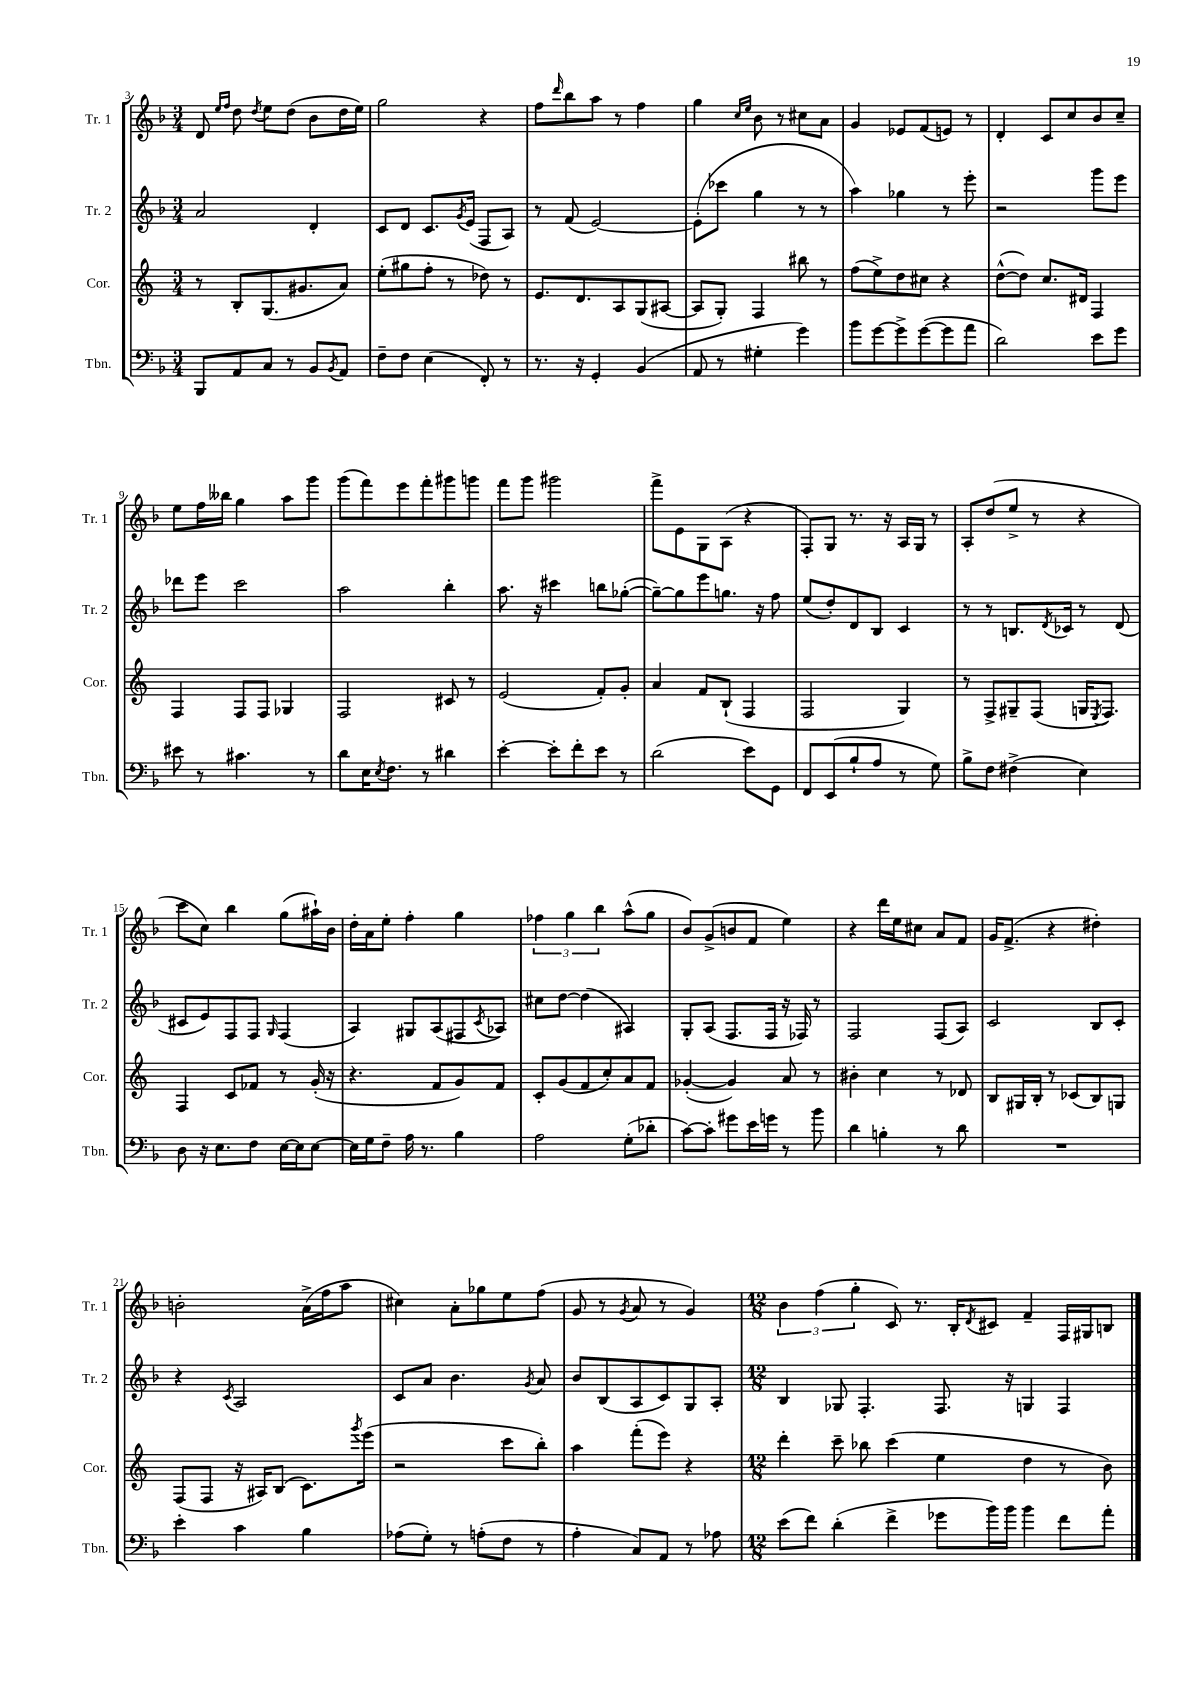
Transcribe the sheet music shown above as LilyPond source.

<<
\new StaffGroup <<
\new Staff = "s0" \with { instrumentName = "Tr. 1" shortInstrumentName = "Tr. 1" } {
    \clef treble \key f \major \numericTimeSignature \time 3/4
    d'8 \grace { e''16 f''16 } d''8 \acciaccatura { d''8 } e''8 d''8( bes'8 d''16 e''16) |
    g''2 r4 |
    f''8 \grace { d'''16 } bes''8 a''8 r8 f''4 |
    g''4 \grace { c''16 e''16 } bes'8 r8 cis''8 a'8 |
    g'4 ees'8 f'8( e'8) r8 |
    d'4-. c'8 c''8 bes'8 c''8-- |
    e''8 f''16 beses''16 g''4 a''8 g'''8 |
    g'''8( f'''8) e'''8 f'''8-. gis'''8 g'''8 |
    f'''8 g'''8 gis'''2 |
    f'''8-> e'8 g8 a8( r4 |
    f8-.) g8 r8. r16 a16 g16 r8 |
    a8-. d''8( e''8-> r8 r4 |
    c'''8 c''8) bes''4 g''8( ais''16-!) bes'16 |
    d''16-. a'16 e''8-. f''4-. g''4 |
    \tuplet 3/2 { fes''4 g''4 bes''4 } a''8-^( g''8 |
    bes'8) g'8->( b'8 f'8 e''4) |
    r4 d'''16 e''16 cis''8 a'8 f'8 |
    g'16 f'8.->( r4 dis''4-.) |
    b'2-. a'16->( f''16 a''8 |
    cis''4) a'8-. ges''8 e''8 f''8( |
    g'8 r8 \acciaccatura { g'8 } a'8 r8 g'4) |
    \numericTimeSignature \time 12/8 \tuplet 3/2 { bes'4 f''4( g''4-. } c'8) r8. bes16-. \acciaccatura { d'8 } cis'8 f'4-- f16 gis16 b8 \bar "|." |
}
\new Staff = "s1" \with { instrumentName = "Tr. 2" shortInstrumentName = "Tr. 2" } {
    \clef treble \key f \major \numericTimeSignature \time 3/4
    a'2 d'4-. |
    c'8 d'8 c'8. \acciaccatura { g'8 } e'16( f8 a8) |
    r8 f'8( e'2~) |
    e'8-.( ces'''8 g''4 r8 r8 |
    a''4) ges''4 r8 e'''8-. |
    r2 g'''8 e'''8 |
    des'''8 e'''8 c'''2 |
    a''2 bes''4-. |
    a''8. r16 cis'''4 b''8 ges''8~-.( |
    ges''8~--) ges''8 e'''8 g''8. r16 f''8 |
    e''8( d''8-.) d'8 bes8 c'4 |
    r8 r8 b8. \acciaccatura { d'8 } ces'16 r8 d'8( |
    cis'8 e'8) f8 f8 \grace { g16 } f4( |
    a4) gis8 a8( fis8 \acciaccatura { c'8 } aes8) |
    cis''8 d''8~ d''4( ais4) |
    g8-. a8( f8. f16 r16 fes16) r8 |
    f2 f8( a8) |
    c'2 bes8 c'8-. |
    r4 \acciaccatura { c'8 } a2 |
    c'8 a'8 bes'4. \acciaccatura { g'8 } a'8 |
    bes'8 bes8( a8 c'8) g8 a8-. |
    \numericTimeSignature \time 12/8 bes4 ges8 f4.-. f8. r16 g4 f4 \bar "|." |
}
\new Staff = "s2" \with { instrumentName = "Cor." shortInstrumentName = "Cor." } {
    \clef treble \key c \major \numericTimeSignature \time 3/4
    r8 b8-. g8.( gis'8. a'8) |
    e''8-.( gis''8 f''8-. r8 des''8) r8 |
    e'8. d'8. a8 g8( ais8~ |
    ais8 g8-.) f4 bis''8 r8 |
    f''8( e''8->) d''8 cis''8 r4 |
    d''8~-^( d''8) c''8. dis'16 f4 |
    f4 f8 f8 ges4 |
    f2 cis'8 r8 |
    e'2( f'8-.) g'8-. |
    a'4 f'8 b8-!( f4 |
    f2 g4) |
    r8 f8-> gis8-- f8( g16 \acciaccatura { e8 } f8.) |
    f4 c'8 fes'8 r8 g'16-.( r16 |
    r4. f'8 g'8) f'8 |
    c'8-. g'8( f'8 c''8-.) a'8 f'8 |
    ges'4~-.( ges'4) a'8 r8 |
    bis'4-. c''4 r8 des'8 |
    b8 gis16 b16-. r8 ces'8( b8) g8 |
    f8( f8 r16 ais16) b8( c'8.) \acciaccatura { g'''8 } e'''16( |
    r2 c'''8 b''8-.) |
    a''4 f'''8-.( e'''8) r4 |
    \numericTimeSignature \time 12/8 d'''4-. c'''8-- bes''8 c'''4( e''4 d''4 r8 b'8) \bar "|." |
}
\new Staff = "s3" \with { instrumentName = "Tbn." shortInstrumentName = "Tbn." } {
    \clef bass \key f \major \numericTimeSignature \time 3/4
    bes,,8 a,8 c8 r8 bes,8 \acciaccatura { bes,8 } a,8 |
    f8-- f8 e4( f,8-.) r8 |
    r8. r16 g,4-. bes,4( |
    a,8 r8 gis4-. g'4) |
    bes'8 g'8~ g'8-> g'8~( g'8 a'8 |
    d'2) e'8 g'8 |
    eis'8 r8 cis'4. r8 |
    d'8 e16 \acciaccatura { e8 } f8. r8 dis'4 |
    e'4~-. e'8-. f'8-. e'8 r8 |
    d'2( e'8) g,8 |
    f,8 e,8( bes8-! a8 r8 g8) |
    bes8-> f8 fis4->( e4) |
    d8 r16 e8. f8 e16~ e16 e8~ |
    e16 g16 f8-- a16 r8. bes4 |
    a2 g8-.( des'8-. |
    c'8~) c'8-. gis'8 e'16 g'16 r8 bes'8 |
    d'4 b4-. r8 d'8 |
    R2. |
    e'4-. c'4 bes4 |
    aes8( g8-.) r8 a8-.( f8 r8 |
    a4-. c8) a,8 r8 aes8 |
    \numericTimeSignature \time 12/8 e'8( f'8) d'4-.( f'4-> ges'8 bes'16) bes'16 bes'4 f'8 a'8-. \bar "|." |
}
>>
>>
\layout { \context { \Score currentBarNumber = #3 } }
